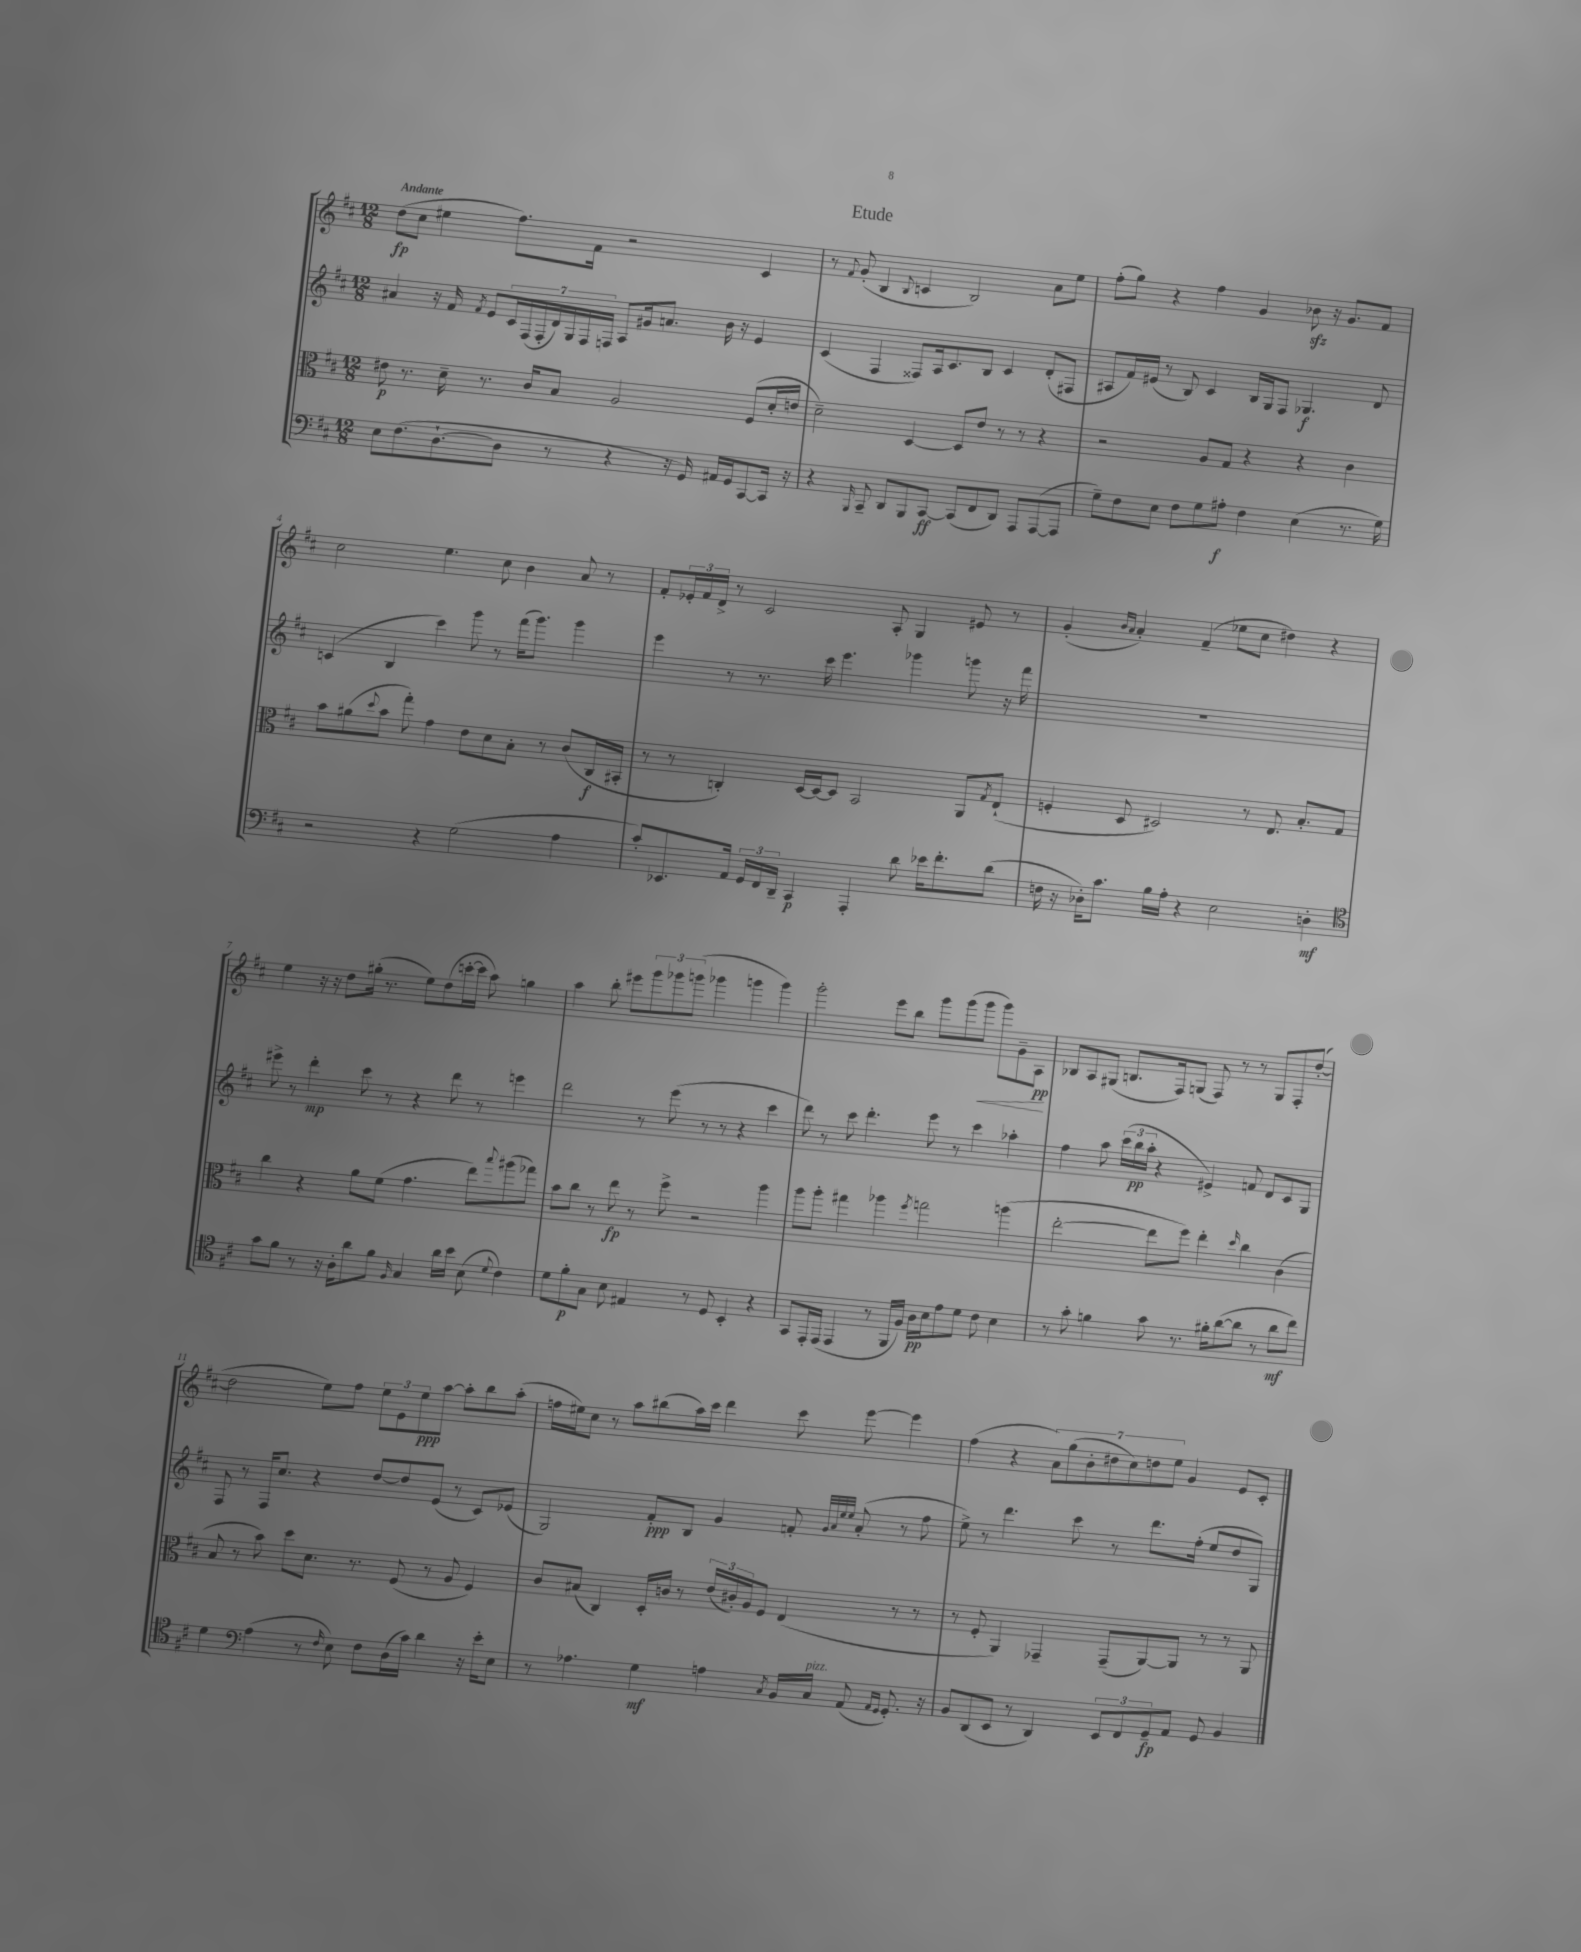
\header { title = "Etude" }
<<
\new StaffGroup <<
\new Staff = "s0" {
    \clef treble \key d \major \numericTimeSignature \time 12/8 \tempo "Andante"
    d''8\fp( cis''8 eis''4 fis''8.) fis'16 r2 cis'4 |
    r8 \appoggiatura { fis'8 } g'8-.( b4 \appoggiatura { b8 } c'4 b2) a'8 e''8 |
    fis''8-.( g''8) r4 fis''4 g'4 bes'8\sfz r16 g'8. fis'8 |
    cis''2 e''4. cis''8 b'4 a'8 r8 |
    fis'8-. \tuplet 3/2 { ees'16-. fis'16 d'16-> } r8 cis'2 a8-. g4 eis'8 r8 |
    g'4-.( \grace { b'16 a'16 } a'4-.) fis'4--( ees''8 cis''8 dis''4) r4 |
    e''4 r16 r16 d''8 gis''16-.( r8. e''8) d''8( c'''16~-. c'''16 a''8) g''4 |
    a''4 b''8-. eis'''8 \tuplet 3/2 { g'''8 ges'''8 g'''8( } ges'''4 g'''4 g'''4) |
    g'''2-. e'''8 b''8 g'''8 g'''8( g'''8\< g'''8) g'8-- a8\pp\! |
    bes8 a8 gis8( b8. fis16) g8( fis8) r8 r8 g8 fis8-. d''8~-.( |
    d''2 e''8) fis''8 \tuplet 3/2 { e''8 e'8 e''8\ppp } a''8~ a''8-. b''8 a''8-.( |
    f''16 eis''16) cis''8 r8 a''8 bis''8( a''16) cis'''16 d'''4 cis'''8 e'''8~ e'''4 |
    fis''4( r4 \tuplet 7/4 { a'8) g''8( b'8-. dis''8 cis''8) d''8 e''8 } g'4 e'8 cis'8-. \bar "|." |
}
\new Staff = "s1" {
    \clef treble \key d \major \numericTimeSignature \time 12/8
    ais'4 r16 fis'16 \acciaccatura { fis'8 } e'8 \tuplet 7/4 { cis'16 fis16( fis16-. d'16) g16 fis16 f16 } a8 gis'16 a'8. b'16 r16 e'4 |
    cis'4( fis4 fisis8) a16 cis'8. b8 cis'4 d'8-.( fis8 |
    ais8 fis'16) eis'16( r8 b8) cis'4 b16 g16 fis8 ges4.\f d'8 |
    c'4( b4 cis'''4) g'''8 r8 fis'''16( g'''8.) g'''4 |
    e'''4 r8 r8. cis'''16 e'''4. ges'''4 g'''8 r16 fis'''16 |
    R1. |
    eis'''8-> r8 d'''4-.\mp cis'''8 r8 r4 d'''8 r8 e'''4 |
    d'''2 r8 e'''8( r8 r8 r4 cis'''4 |
    d'''8) r8 cis'''8 d'''4.-. e'''8 r8 cis'''4 aes''4-. |
    fis''4 a''8 \tuplet 3/2 { cis'''16( b''16\pp a''16-. } r4 eis'4->) f'8 d'8 cis'8 g8 |
    fis8 r8 fis16 cis''8. r4 d''8~ d''8 e'8( r8 cis'8) ees'8( |
    g2) fis'8-.\ppp b8 g'4 f'8-. \grace { g'32 a'32 e''32 e''32 } a'8-.( r8 fis''8 |
    e''8->) r8 d'''4. cis'''8 r8 d'''8. fis''16-.( e''8 d''8 g8) \bar "|." |
}
\new Staff = "s2" {
    \clef alto \key d \major \numericTimeSignature \time 12/8
    eis'8\p r8. d'16-- r8. cis'16 b8 a2 fis8( d'16-. e'16 |
    d'2--) d4~ d8 e'8 r8 r8 r4 |
    r2 a8 g8 r4 r4 cis'4 |
    b'8 ais'8( \appoggiatura { d''8 } b'8 g''8-.) g'4 e'8 d'8 b8-. r8 cis'8( cis16\f bis,16-. |
    r8 r8 c4-.) d16~ d16~ d8 b,2 a,8 \acciaccatura { g8 } e8-!( |
    f4-. d8 dis2) r8 e8. b8.-. g8 |
    cis''4 r4 a'8 fis'8( g'4. e''8) \appoggiatura { b''8 } ais''8( ges''8) |
    b'8 cis''8 r8 e''8\fp r8 fis''8-> r2 a''4 |
    a''8 a''8-. gis''4 aes''4 \acciaccatura { fis''8 } g''2 a''4( |
    e''2~-. e''8 fis''8) e''4-. \grace { d''16 } cis''4 cis'4( |
    b8 r8 b'8) d''8 d'8. r8. fis8( r8 a8 fis4) |
    cis'8 bis8( cis4) d16-. c'16 r8 \tuplet 3/2 { e'16( cis'16-.) a16 } fis8 e4( r8 r8 |
    r8 fis8-. a,4) ges,4-- ges,8--( a,8~) a,8 r8 r8 a,8 \bar "|." |
}
\new Staff = "s3" {
    \clef bass \key d \major \numericTimeSignature \time 12/8
    e8 fis8.( d8.~-! d8 r8 r4 r16 g,16) ais,16 g,16 cis,8~ cis,16 r16 |
    r4 \grace { b,,16 } cis,8-- d,8 b,,8 cis,8~\ff cis,8( fis,8 d,8) a,,8 a,,8~( a,,8 |
    g8--) fis8 e8 fis8 g8 ais8-.\f fis4 e4( r8. g16) |
    r2 r4 g2( a4 |
    cis'8-.) ees,8. a,16 \tuplet 3/2 { g,16 fis,16 d,16-- } cis,4\p a,,4-. d'8 ees'16 fis'8.-. d'8( |
    f16 r16 des16-.) cis'8. b16 a16-. r4 e2 d4-.\mf |
    \clef tenor g'8 fis'8 r8 r16 a16-. a'8 fis'8 \grace { fis16 } g4 a'16 b'16 b8( \appoggiatura { d'8 } cis'4) |
    d'8 fis'8-.\p g8 b8 eis4 r8 d8 b,4-. r4 |
    g,8 e,16-. e,16( e,4 r8 fis,16 fis16) a16\pp b16 e'8 d'8 cis'8 b4 |
    r8 g'8-. f'4 g'8 r8. fis'16-. a'8~( a'8 r8 a'8\mf cis''8) |
    d'4 \clef bass a4( r8 \grace { fis16 } e8) fis8 d16( cis'16) d'4 r16 e'16-. e8 |
    r8 aes4. g4\mf a4 \acciaccatura { cis8 } b,16 cis16^\markup { \italic "pizz." } a,8( \grace { a,16 g,16 } g,8.-.) r16 |
    b,8 d,8( e,8 r8 d,4) \tuplet 3/2 { e,8 fis,8 g,8--\fp } a,8 g,8 b,4 \bar "|." |
}
>>
>>
